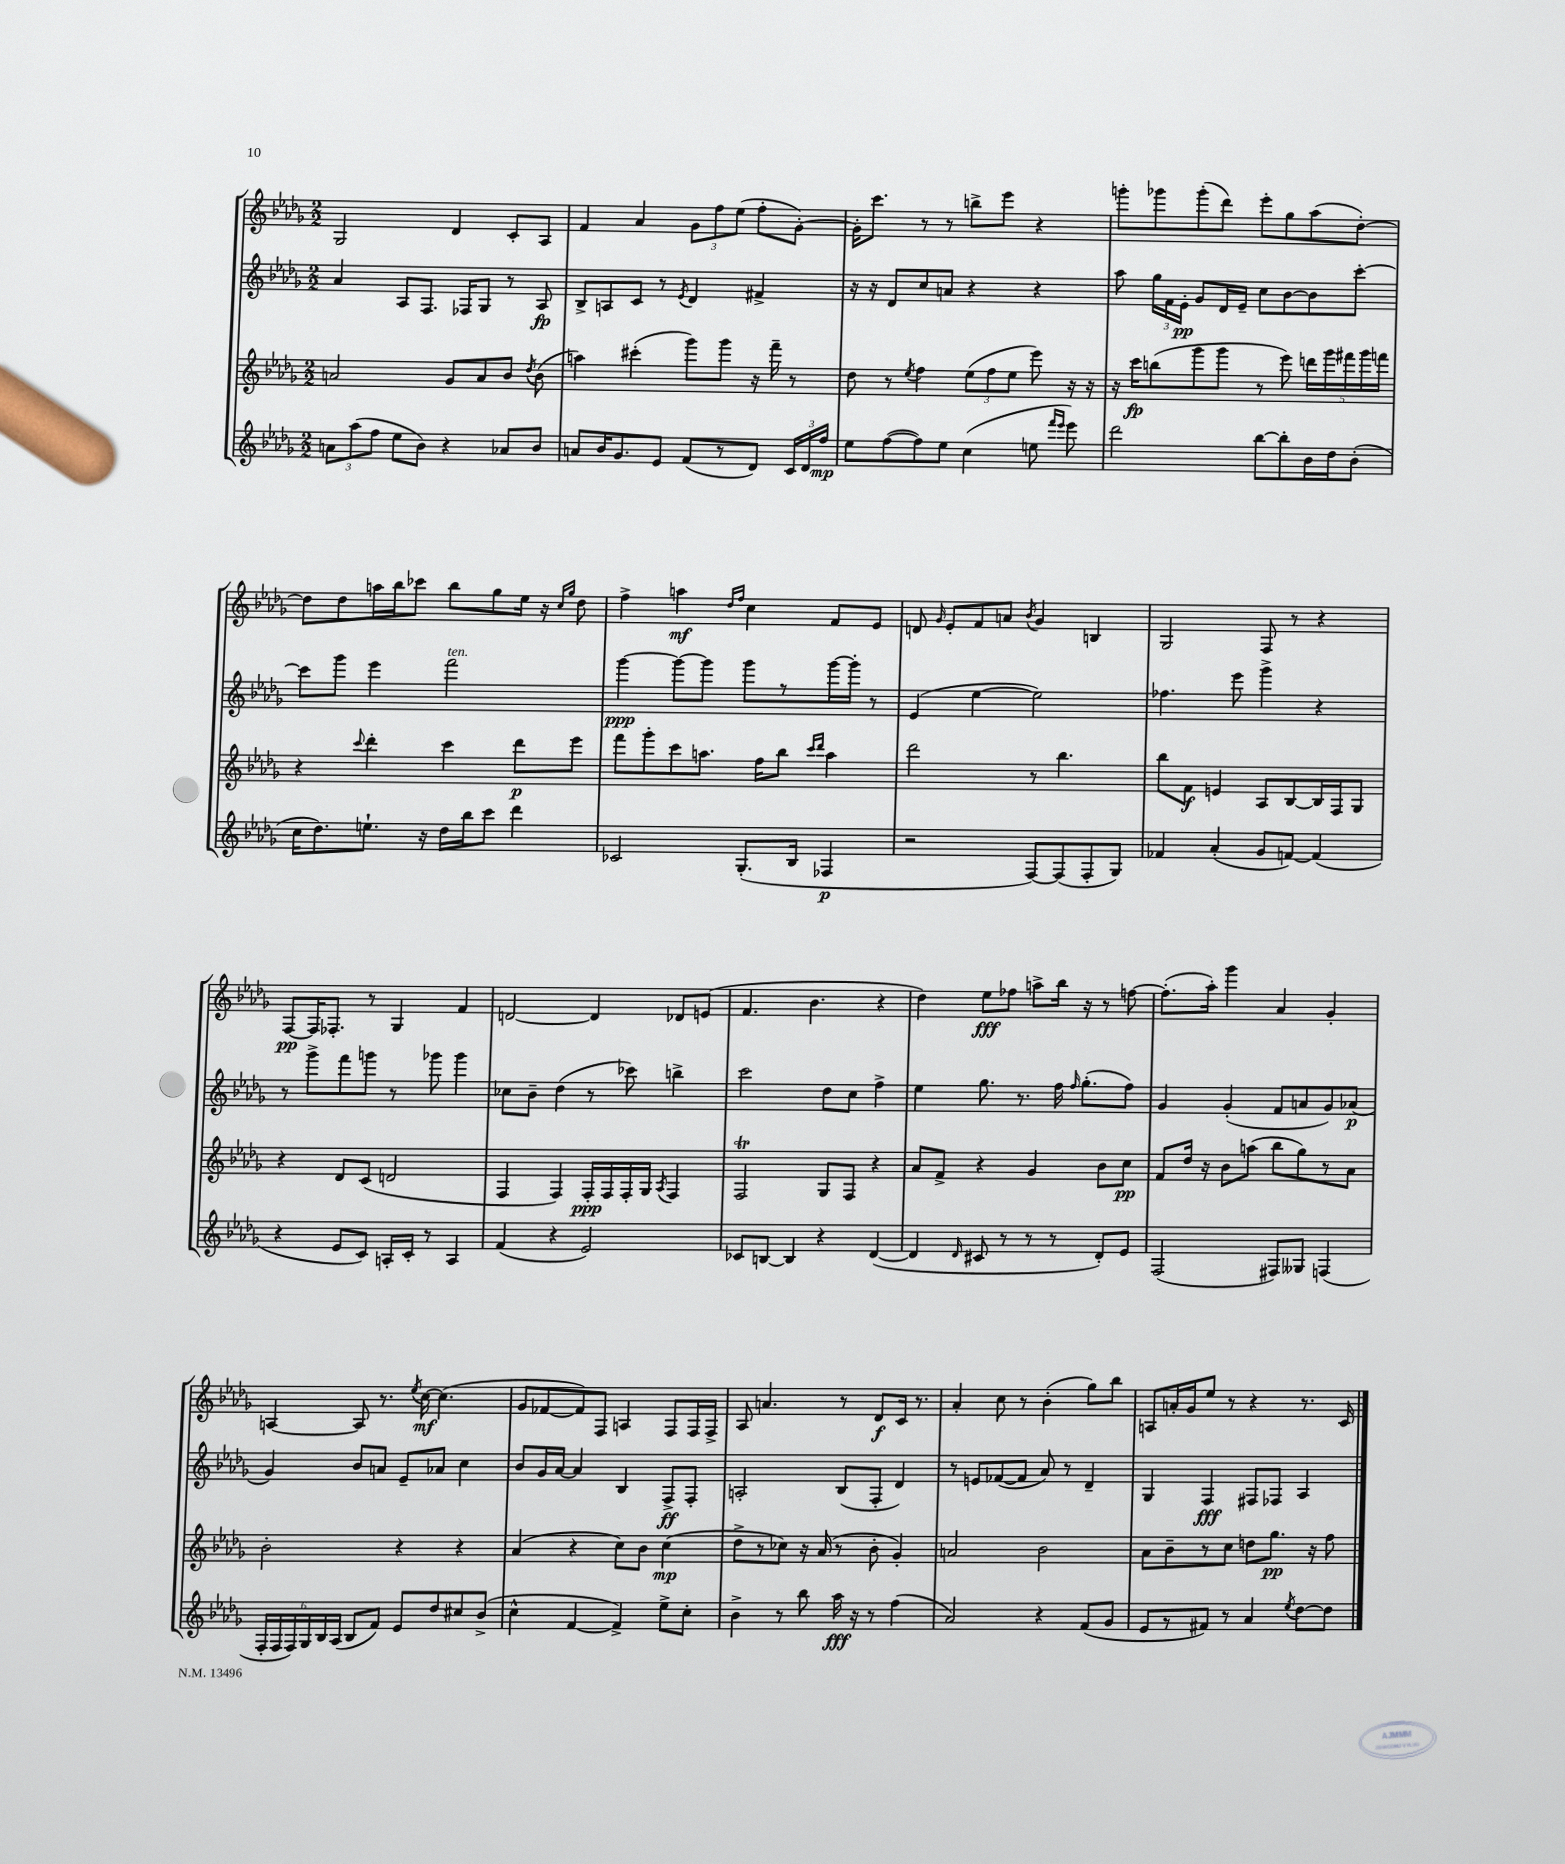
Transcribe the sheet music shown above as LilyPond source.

<<
\new StaffGroup <<
\new Staff = "s0" {
    \clef treble \key des \major \numericTimeSignature \time 2/2
    \autoBeamOff ges2 des'4 c'8[-. aes8] |
    f'4 aes'4 \tuplet 3/2 { ges'8[ f''8 ees''8]( } f''8[-. ges'8]~-.) |
    ges'16[-. c'''8.] r8 r8 b''8[-> ees'''8] r4 |
    g'''8[-. ges'''8 ges'''8-.( des'''8]) ees'''8[-. ges''8 aes''8( des''8]~-.) |
    des''8[ des''8 a''16 bes''16 ces'''8] bes''8[ ges''8 ees''16] r16 \grace { c''16[ ges''16] } des''8 |
    f''4-> a''4\mf \grace { des''16[ f''16] } c''4 f'8[ ees'8] |
    d'8 \grace { ges'16 } ees'8[-. f'8 a'8] \acciaccatura { bes'8 } ges'4 b4 |
    ges2 f8 r8 r4 |
    f8[~\pp f16 fes8.]-. r8 ges4 f'4 |
    d'2~ d'4 des'8[ e'8]( |
    f'4. bes'4. r4 |
    des''4) ees''8[\fff fes''8] a''8[-> bes''16] r16 r8 f''8~ |
    f''8.[-.( aes''16]-.) ges'''4 aes'4 ges'4-. |
    a4~ a8 r8. \acciaccatura { ees''8 } c''16~\mf c''4.( |
    ges'8[ fes'8~ fes'8) f8] a4 f8[ f16 f16]-> |
    aes8 a'4. r8 des'8[\f c'16] r8. |
    aes'4-. c''8 r8 bes'4-.( ges''8[) bes''8] |
    a8[ a'16-. ges'16 ees''8] r8 r4 r8. c'16 \bar "|." |
}
\new Staff = "s1" {
    \clef treble \key des \major \numericTimeSignature \time 2/2
    \autoBeamOff aes'4 aes8[ f8.] fes16[ ges8] r8 aes8\fp |
    bes8[-> a8 c'8] r8 \acciaccatura { ees'8 } des'4 fis'4-> |
    r16 r16 des'8[ c''8 a'8] r4 r4 |
    aes''8 \tuplet 3/2 { ges''16[ f'16 ees'16]-.\pp } ges'8[ des'16 ees'16]-- c''8[ bes'8~ bes'8 c'''8]~-. |
    c'''8[ ges'''8] ees'''4 f'''2^\markup { \italic "ten." } |
    ges'''4~\ppp ges'''8[~ ges'''8] ges'''8[ r8 ges'''16~ ges'''16]-. r8 |
    ees'4( ees''4~ ees''2) |
    fes''4. ees'''8 ges'''4-> r4 |
    r8 ges'''8[-> f'''8 g'''8] r8 ges'''8 ges'''4 |
    ces''8[ bes'8]-- des''4( r8 ces'''8) b''4-> |
    c'''2 des''8[ c''8] f''4-> |
    ees''4 ges''8. r8. f''16 \grace { f''16 } ges''8.[-.( f''8]) |
    ges'4 ges'4-.( f'8[ a'8 ges'8) aes'8]\p( |
    ges'4) bes'8[ a'8] ees'8[-- aes'8] c''4 |
    bes'8[ ges'16 aes'16]~ aes'4 bes4 f8[->\ff f8]-. |
    a2-. bes8[( f8]-. des'4) |
    r8 e'8[ fes'8~( fes'8] aes'8) r8 des'4-- |
    ges4 f4\fff fis8[ fes8] aes4 \bar "|." |
}
\new Staff = "s2" {
    \clef treble \key des \major \numericTimeSignature \time 2/2
    \autoBeamOff a'2 ges'8[ a'8 bes'8] \acciaccatura { des''8 } bes'8( |
    a''4) cis'''4-.( ges'''8[) ges'''8] r16 f'''16-- r8 |
    des''8 r8 \acciaccatura { ees''8 } f''4 \tuplet 3/2 { ees''8[( f''8 ees''8] } ees'''8) r16 r16 |
    r16 c'''16[\fp b''8( ges'''8 ges'''8] r8 ees'''8) \tuplet 5/4 { d'''16[ ges'''16 fis'''16 ges'''16 f'''16] } |
    r4 \appoggiatura { c'''8 } des'''4-. c'''4 des'''8[\p ees'''8] |
    f'''8[ ges'''8-. c'''8 a''8.] f''16[ bes''8] \grace { c'''16[ des'''16] } a''4 |
    des'''2 r8 bes''4. |
    bes''8[ f'8]\f e'4 aes8[ bes8~ bes16 f16 ges8] |
    r4 des'8[ c'8]( d'2 |
    f4 f4) f16[-.\ppp f16 f16-. ges16] \acciaccatura { aes8 } f4 |
    f2\trill ges8[ f8] r4 |
    aes'8[ f'8]-> r4 ges'4 bes'8[ c''8]\pp |
    f'8[ des''16] r16 bes'8[ a''8]( bes''8[ ges''8) r8 aes'8] |
    bes'2-. r4 r4 |
    aes'4( r4 c''8[) bes'8] c''4\mp( |
    des''8[-> r8 ces''8]) r16 aes'16( r8 bes'8-. ges'4-.) |
    a'2 bes'2 |
    aes'8[ bes'8-- r8 c''8] d''8[ ges''8.]\pp r16 f''8 \bar "|." |
}
\new Staff = "s3" {
    \clef treble \key des \major \numericTimeSignature \time 2/2
    \autoBeamOff \tuplet 3/2 { a'8[ aes''8( f''8] } ees''8[ bes'8]) r4 aes'8[ bes'8] |
    a'8[ bes'16 ges'8. ees'8] f'8[( r8 des'8]) \tuplet 3/2 { c'16[ des'16 f''16]\mp } |
    ees''8[ f''8~( f''8) ees''8] c''4( e''8 \grace { f'''16[ ees'''16] } ees'''8) |
    des'''2 bes''8[~ bes''8-. bes'16 des''16 bes'8]-.( |
    c''16[ des''8.) e''8.]-! r16 des''16[ bes''16 c'''8] des'''4 |
    ces'2 ges8.[-.( bes16] fes4\p |
    r2 f8[~) f8( f8-. ges8]) |
    fes'4 aes'4-.( ges'8[ f'8]~) f'4( |
    r4 ees'8[ c'8]) a16[-. c'16]-. r8 a4 |
    f'4( r4 ees'2) |
    ces'8[ b8]~ b4 r4 des'4~( |
    des'4 \grace { des'16 } cis'8 r8 r8 r8 des'8[-.) ees'8] |
    f2( fis8[) geses8] f4( |
    \tuplet 6/4 { f16[-. f16 f16) ges16 bes16 aes16]( } bes8[ f'8]) ees'8[ des''8 cis''8 bes'8]->( |
    c''4-^ f'4~ f'4->) ees''8[-> c''8]-. |
    bes'4-> r8 bes''8 aes''16\fff r16 r8 f''4( |
    aes'2) r4 f'8[( ges'8] |
    ees'8[ r8 fis'8]) r8 aes'4 \acciaccatura { ees''8 } des''8[~ des''8] \bar "|." |
}
>>
>>
\layout { \context { \Score \remove "Bar_number_engraver" } }
